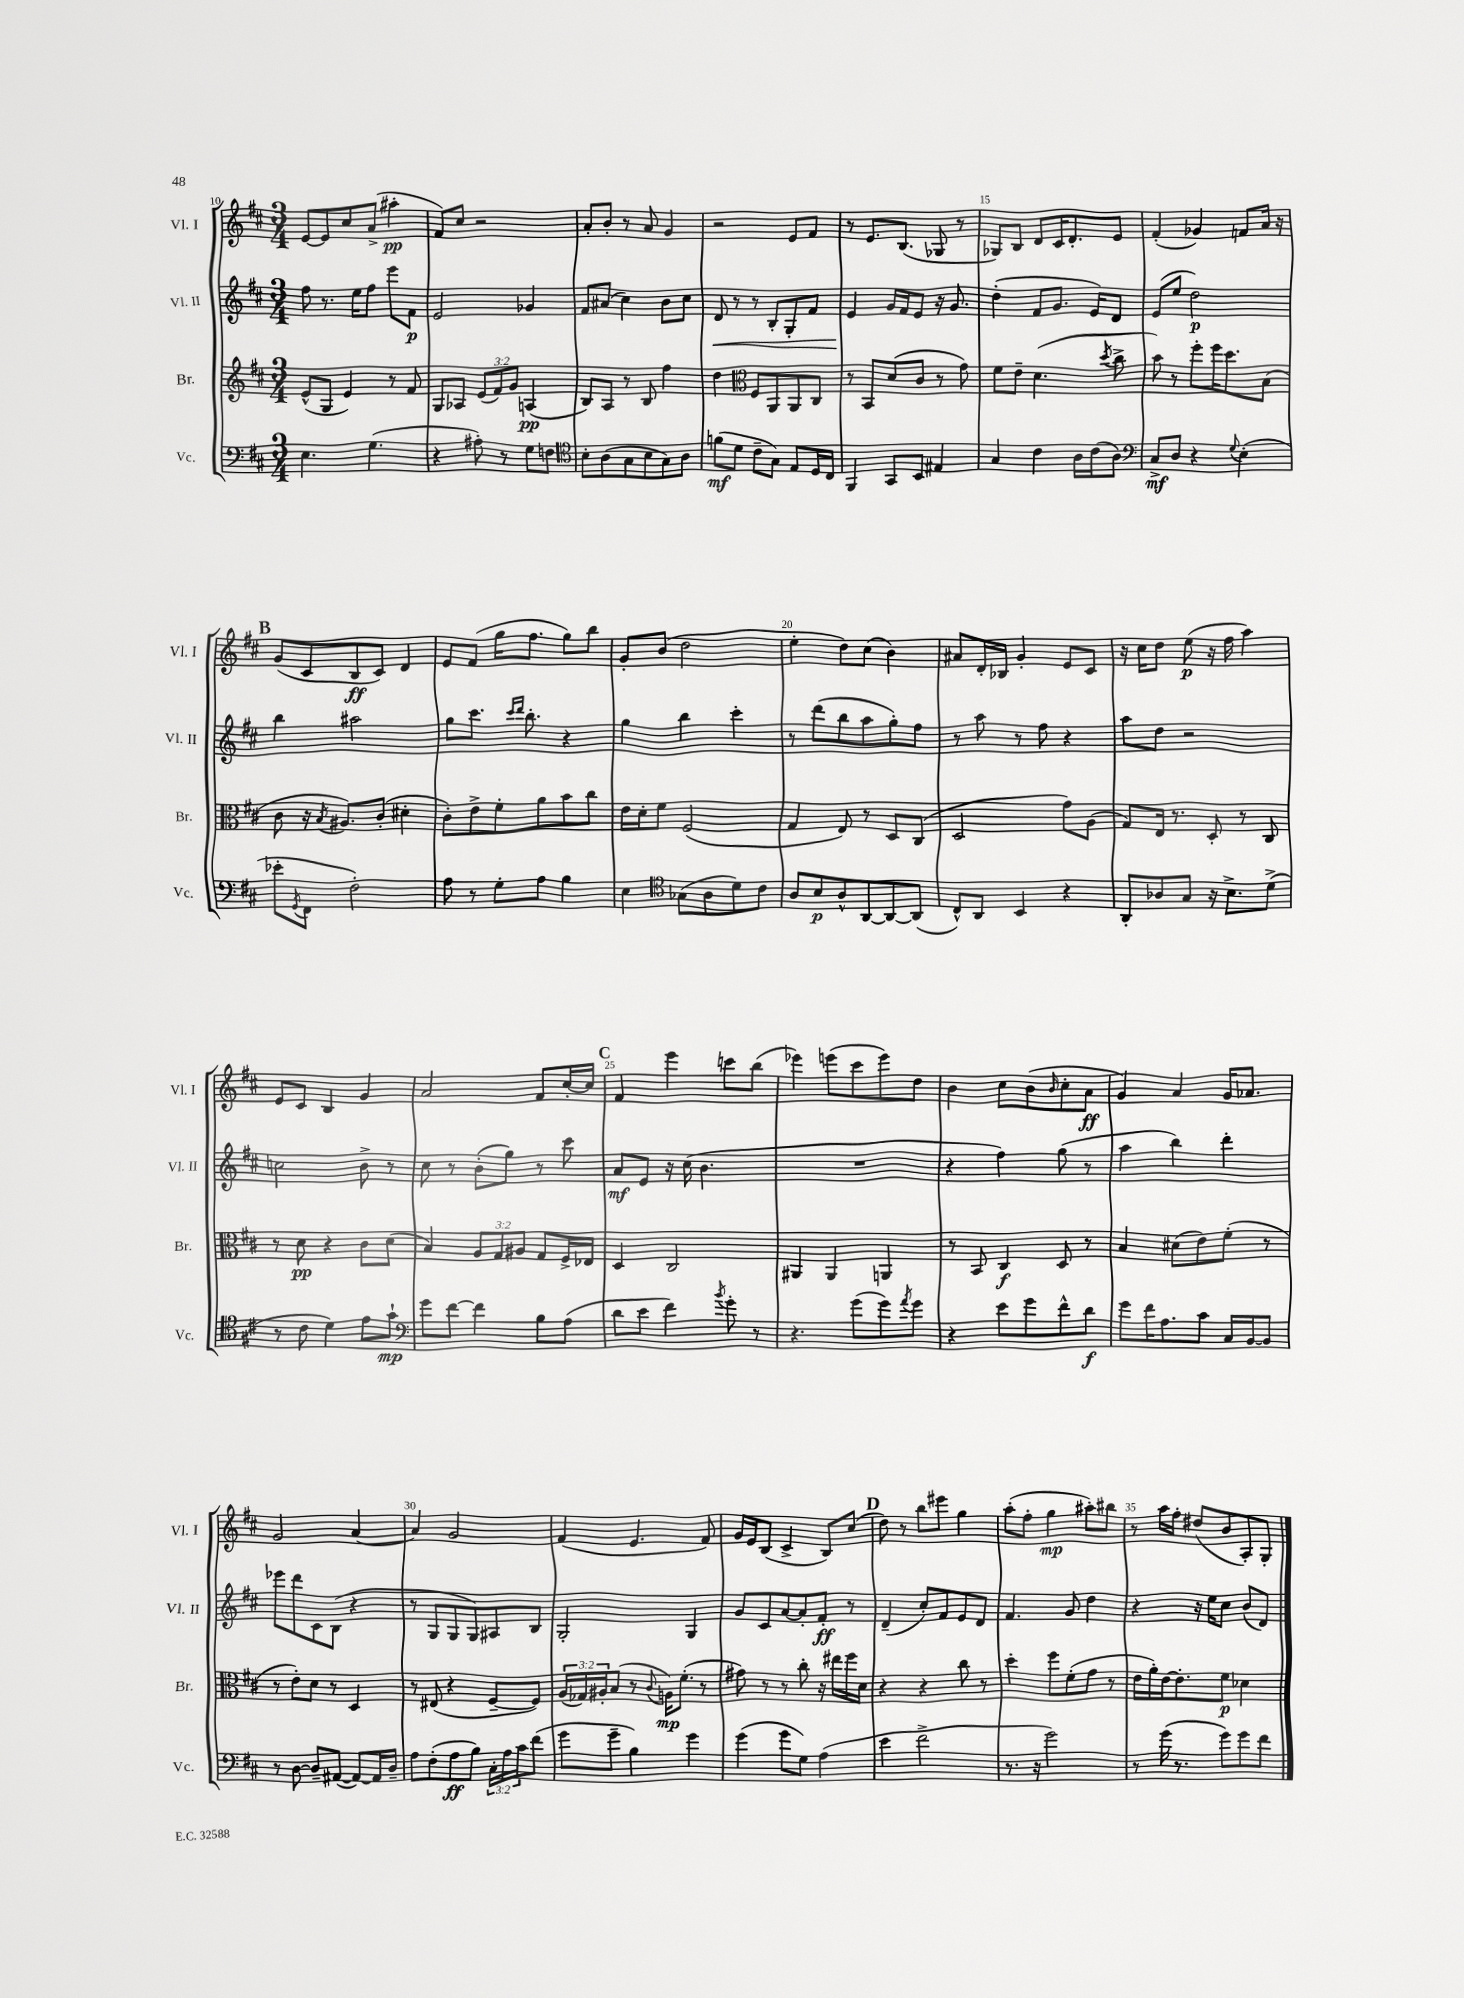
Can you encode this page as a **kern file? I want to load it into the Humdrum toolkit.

**kern	**kern	**kern	**kern
*staff4	*staff3	*staff2	*staff1
*clefF4	*clefG2	*clefG2	*clefG2
*k[f#c#]	*k[f#c#]	*k[f#c#]	*k[f#c#]
*M3/4	*M3/4	*M3/4	*M3/4
4.E	(8e^^	8ff#	[8e
.	8G	8.r	8e]
.	4e)	.	8cc#
.	.	16ee	.
(4.G	.	8ff#	(8a^
.	8r	8eee	4aa#'
.	8f#	8f#	.
=	=	=	=
4r	8G	2e	8f#)
.	8A-	.	8cc#
8A#')	(12e	.	2r
.	12f#)	.	.
8r	.	.	.
.	12g	.	.
8G	(4A	4g-	.
8F	.	.	.
=	=	=	=
*clefC4	*	*	*
8B'	8B)	8f#	8a'
(8A	8A	(8a#	8b'
8G	8r	4cc#)	8r
8B	8B	.	8a
8G)	4ff#	8b	4g
8A	.	8cc#	.
=	=	=	=
(8f	4dd	8d	2r
8d	.	8r	.
*	*clefC3	*	*
8c#~	8F#	8r	.
8G)	8AA	8B'	.
8E	8AA	8G'	8e
16D	8C#	8f#	8f#
16C#	.	.	.
=	=	=	=
4FF#	8r	4e	8r
.	8BB	.	8.e
8GG	(8d	16g	.
.	.	16f#	(8.B
8BB	8c#	8e	.
4E#	8r	16r	8G-
.	.	8.g	.
.	8g)	.	8r
=	=	=	=
4G	8f#	(4dd'	8G-)
.	8e~	.	8B
4c#	(4.d	8f#	8d
.	.	8.g	16c#
.	.	.	8.d'
16A	.	.	.
(16c#	.	16e)	.
.	8qdd	.	.
8A)	8cc#^	8d	8e
=	=	=	=
*clefF4	*	*	*
8C#^	8b)	(8e	(4f#'
8D	8r	8ee	.
4r	8ff#'	2dd)	4g-)
.	16ff#	.	.
.	8.dd	.	.
8qqG	.	.	.
(4E'	.	.	8f
.	(8B	.	16a
.	.	.	16r
=	=	=	=
8e-'	8c#	4bb	(8g
8qGG	.	.	.
8FF#	16r	.	8c#
.	8qB	.	.
.	8.A#)	.	.
2F#')	.	2aa#	8B
.	(8c#'	.	8c#)
.	4d#'	.	4d
=	=	=	=
8A	8c#')	8gg	8e
8r	8e^	8.ccc#	(8f#
8G'	8f#'	.	16gg
.	.	16qqccc#	.
.	.	16qqddd	.
.	.	8.bb'	8.ff#
8A	8a	.	.
4B	8b	4r	8gg)
.	8cc#	.	8bb
=	=	=	=
4E	16e	4gg	8g'
.	16d'	.	.
.	8f#	.	(8b
*clefC4	*	*	*
(8G-	(2F#	4bb	2dd
8A	.	.	.
8d)	.	4ccc#'	.
8c#	.	.	.
=	=	=	=
8A	4G	8r	4ee'
8B	.	(8ddd	.
8A^^	8E)	8bb	8dd)
[8AA	8r	8aa	(8cc#
8AA_	8D	8gg')	4b)
(8AA]	(8C#	8ff#	.
=	=	=	=
8C#^^)	2D	8r	8a#
8AA	.	8aa	16d'
.	.	.	16B-
4BB	.	8r	4g'
.	.	8ff#	.
4r	8g)	4r	8e
.	(8A	.	8c#
=	=	=	=
8AA'	8G)	8aa	16r
.	.	.	16cc#
8A-	16E	8dd	8dd
.	8.r	.	.
8G	.	2r	(8ee
16r	8D'	.	16r
8.B^	.	.	16ff#
.	8r	.	4aa)
(8d^	8C#	.	.
=	=	=	=
8r	8r	2cc	8e
8c#	8d	.	8c#
4d)	4r	.	4B
8e	8c#	8b^	4g
8g`	(8d	8r	.
=	=	=	=
*clefF4	*	*	*
8g	4B)	8cc#	2a
[8f#	.	8r	.
4f#]	12A	(8b'	.
.	12G	.	.
.	.	8gg)	.
.	12A#	.	.
8B	8G	8r	8f#
(8A	16F#^	8ccc#	[16cc#'
.	16E-	.	16cc#]
=	=	=	=
8d	4D	8a	4f#
8e	.	8e	.
4f#)	2C#	16r	4eee
.	.	(16cc#	.
.	.	4.b	.
8qb	.	.	.
8g'	.	.	8ccc
8r	.	.	(8bb
=	=	=	=
4.r	4AA#	2.r	4eee-)
.	4AA#	.	(8eee
(8g	.	.	8ccc#
8g)	4AA	.	8eee)
8qa	.	.	.
8g	.	.	8dd
=	=	=	=
4r	8r	4r	4b
.	8BB	.	.
8e	4C#	4ff#)	8cc#
8g	.	.	(8b
.	.	.	16qqb
8f#^^	8D	(8gg	8cc#'
8d	8r	8r	8a
=	=	=	=
8g	4B	4aa	4g)
16f#	.	.	.
8.A	.	.	.
.	(8d#	4bb)	4a
8c#	8e)	.	.
16C#	(8f#'	4ddd'	16g
[16BB	.	.	8.a-
8BB]	8r	.	.
=	=	=	=
8r	8r	8eee-	2g
[8D	8e')	8ddd	.
8D~]	8d	8c#	.
([8AA#	8r	(8B	.
8AA#_)	4D	4r	[4a
16AA#]	.	.	.
16D~	.	.	.
=	=	=	=
8A	8r	8r	4a]
(8F#'	(8E#	8G	.
8A	4r	8G	2g
8B)	.	8G)	.
24C#'	[8F#~	8A#	.
24A	.	.	.
24c#	.	.	.
(8f#	8F#])	8B	.
=	=	=	=
8g	(24A	2G'	(4f#
.	24G-)	.	.
.	24A#'	.	.
8g~	(8B	.	.
4B)	8r	.	4.e
.	8qqc#	.	.
.	16A)	.	.
.	(8.f#'	.	.
4g	.	4G	.
.	8r	.	8f#)
=	=	=	=
(4g	8g#)	8g	16g
.	.	.	16e
.	8r	8c#	(8B
8g	8r	[8a	4c#^
8G)	8cc#'	8a']	.
(4A	16r	8f#'	8B)
.	16ee#	.	.
.	16ff#	8r	(8cc#
.	16d	.	.
=	=	=	=
4e	4r	(4d~	8dd)
.	.	.	8r
2f#^	4r	8cc#')	8bb
.	.	8f#	8eee#
.	8cc#	8e	4gg
.	8r	8d	.
=	=	=	=
8.r	4dd'	4.f#	(8aa'
.	.	.	8ff#'
16r	.	.	.
2g)	8ff#	.	4gg
.	(8f#'	8g	.
.	8g	4dd	8aa#')
.	8r	.	8bb#
=	=	=	=
8r	16e	4r	8r
.	16a')	.	.
(16g	[16e	.	16aa
8.r	8.e']	.	16ff#'
.	.	16r	(8dd#
.	.	16ee	.
8g)	8f#	8cc#	8b
8g	4d-	(8b	8A')
8f#	.	8d)	8G'
==	==	==	==
*-	*-	*-	*-
